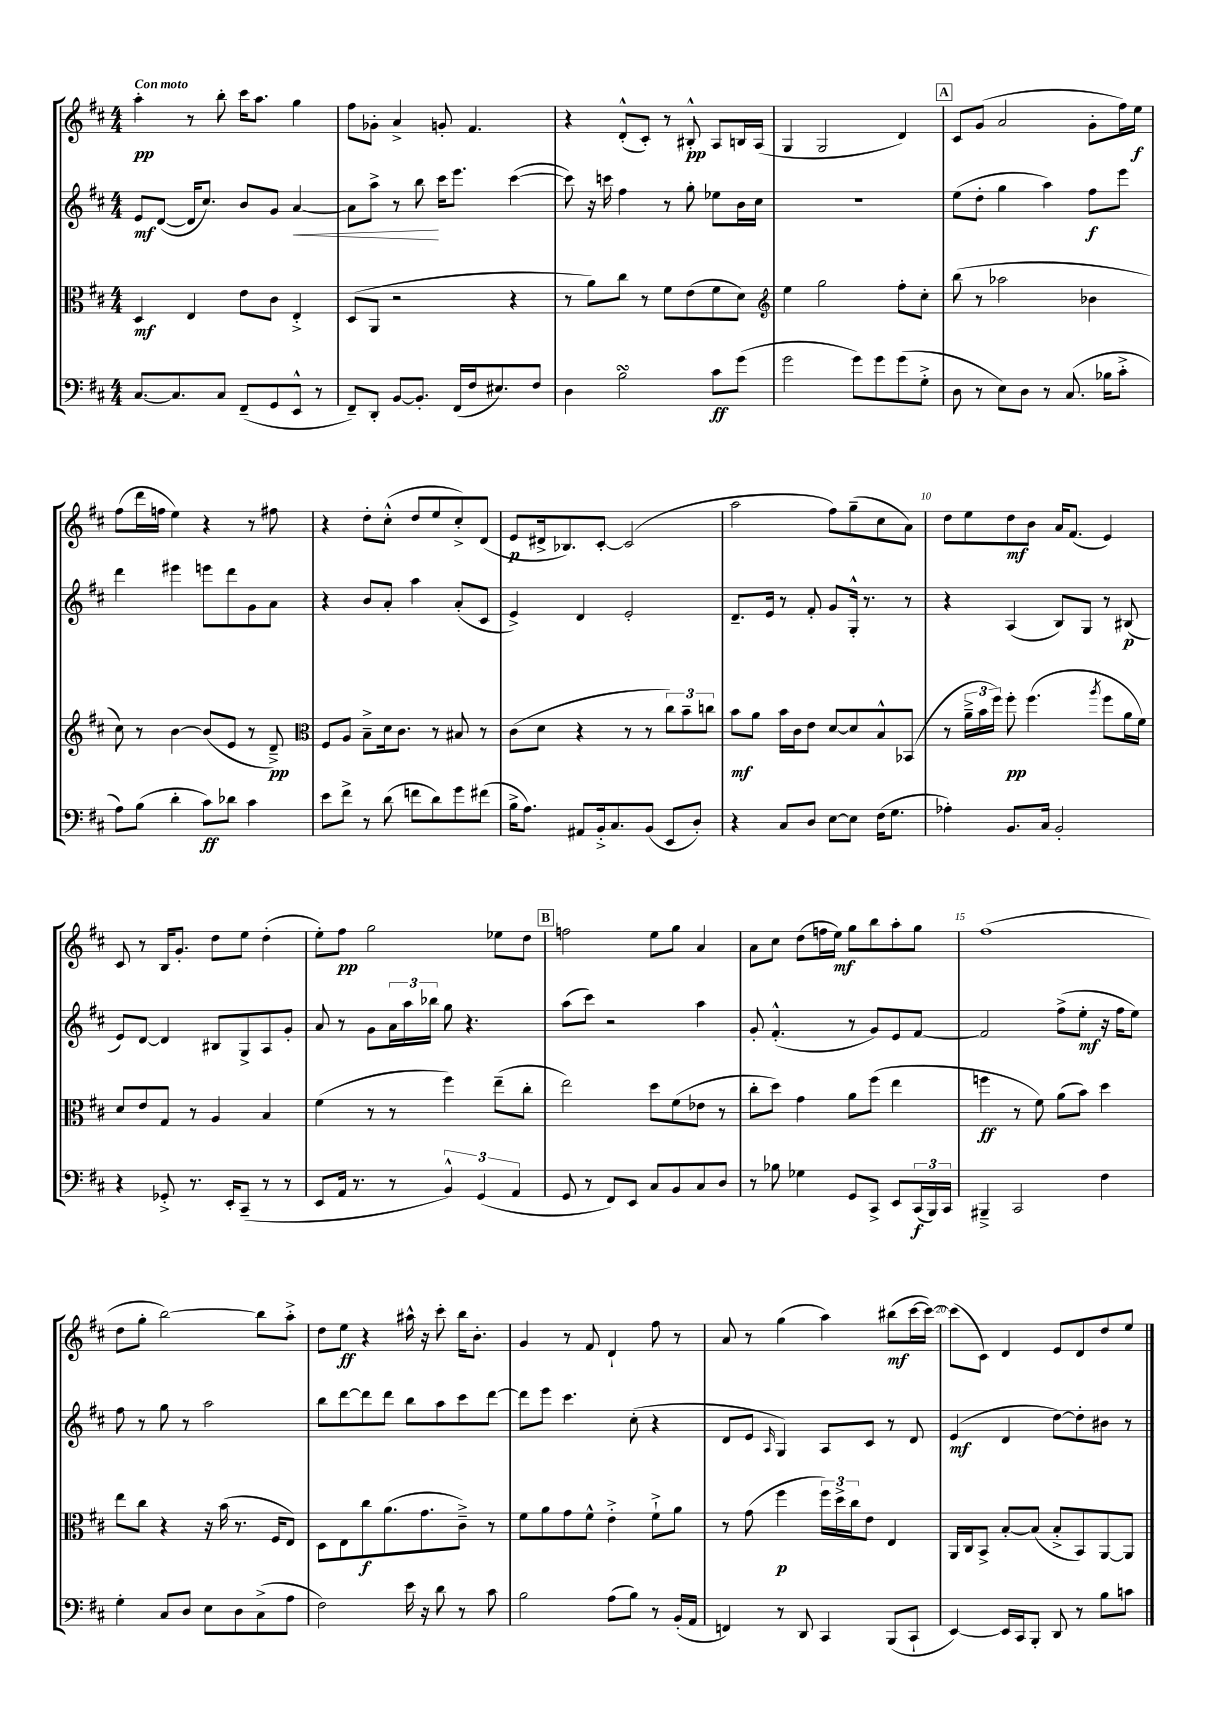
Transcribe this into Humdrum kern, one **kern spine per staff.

**kern	**dynam	**kern	**dynam	**kern	**dynam	**kern	**dynam
*part4	*part4	*part3	*part3	*part2	*part2	*part1	*part1
*staff4	*staff4	*staff3	*staff3	*staff2	*staff2	*staff1	*staff1
*clefF4	*	*clefC3	*	*clefG2	*	*clefG2	*
*k[f#c#]	*	*k[f#c#]	*	*k[f#c#]	*	*k[f#c#]	*
*M4/4	*	*M4/4	*	*M4/4	*	*M4/4	*
=1	=1	=1	=1	=1	=1	=1	=1
!	!	!	!	!	!	!LO:TX:a:B:t=Con moto	!
[8.C#/L	.	4D/	mf	8e/L	mf	4aa'\	pp
.	.	.	.	([8d/J	.	.	.
8.C#/]	.	.	.	.	.	.	.
.	.	4E/	.	16d/KL]	.	8r	.
.	.	.	.	8.cc#/J)	.	.	.
8C#/J	.	.	.	.	.	8bb'\	.
(8FF#~/L	.	8e\L	.	8b/L	.	16ccc#\KL	.
.	.	.	.	.	.	8.aa\J	.
8GG/	.	8c#\J	.	8g/J	.	.	.
!	!	!	!	!	!LO:HP:b	!	!
8EE^^/J	.	4E'^/	.	[4a/	<	4gg\	.
8r	.	.	.	.	.	.	.
=2	=2	=2	=2	=2	=2	=2	=2
8FF#~/L)	.	(8D/L	.	8a\L]	.	8ff#\L	.
8DD'/J	.	8AA/J	.	8aa^\J	.	8g-X'\J	.
[8BB/L	.	2r	.	8r	.	4a^/	.
8.BB'/J]	.	.	.	8bb\	.	.	.
.	.	.	.	16ccc#\KL	[	8gn'/	.
(16FF#/LL	.	.	.	8.eee\J	.	.	.
16F#/J	.	.	.	.	.	4.f#/	.
8.E#X/)	.	.	.	.	.	.	.
.	.	4r	.	([4ccc#\	.	.	.
8F#/J	.	.	.	.	.	.	.
=3	=3	=3	=3	=3	=3	=3	=3
4D\	.	8r	.	8ccc#\])	.	4r	.
.	.	8a\L)	.	16r	.	.	.
.	.	.	.	16cccn\	.	.	.
2BsSSS\	.	8cc#\J	.	4ff#\	.	(8d'^^/L	.
.	.	8r	.	.	.	8c#'/J)	.
.	.	8f#\L	.	8r	.	8r	.
.	.	(8e\	.	8gg'\	.	8B#X'^^/	pp
8c#\L	ff	8f#\	.	8ee-X\L	.	8A/L	.
(8g\J	.	8d\J)	.	16b\L	.	16Bn/L	.
.	.	.	.	16cc#\JJ	.	(16A/JJ	.
=4	=4	=4	=4	=4	=4	=4	=4
*	*	*clefG2	*	*	*	*	*
2g\	.	4ee\	.	1r	.	4G/	.
.	.	2gg\	.	.	.	2G/	.
8g\L)	.	.	.	.	.	.	.
8g\	.	.	.	.	.	.	.
(8g\	.	8ff#'\L	.	.	.	4d/)	.
8G'^\J	.	8cc#'\J	.	.	.	.	.
!!LO:REH:place=s1:t=A
=5	=5	=5	=5	=5	=5	=5	=5
8D\	.	(8bb\	.	(8ee\L	.	8c#/L	.
8r	.	8r	.	8dd'\J	.	(8g/J	.
8E\L)	.	2aa-X\	.	4gg\	.	2a/	.
8D\J	.	.	.	.	.	.	.
8r	.	.	.	4aa\)	.	.	.
(8.C#/	.	.	.	.	.	.	.
.	.	4b-X\	.	8ff#\L	f	8g'\L	.
16B-X\KL	.	.	.	.	.	.	.
8c#'^\J	.	.	.	8eee\J	.	16ff#\L)	.
.	.	.	.	.	.	16ee\JJ	f
!!LO:LB:g=z
=6	=6	=6	=6	=6	=6	=6	=6
8A\L)	.	8cc#\)	.	4ddd\	.	(8ff#\L	.
(8B\J	.	8r	.	.	.	16ddd\L	.
.	.	.	.	.	.	16ffn\JJ	.
4d'\	.	[4b\	.	4eee#X\	.	4ee\)	.
8c#\L)	ff	(8b/L]	.	8eeen\L	.	4r	.
8d-X\J	.	8e/J	.	8ddd\	.	.	.
4c#\	.	8r	.	8g\	.	8r	.
.	.	8d~^/)	pp	8a\J	.	8ff#X\	.
=7	=7	=7	=7	=7	=7	=7	=7
*	*	*clefC3	*	*	*	*	*
8e\L	.	8F#/L	.	4r	.	4r	.
8f#^\J	.	8A/J	.	.	.	.	.
8r	.	8B~^\L	.	8b/L	.	8dd'\L	.
(8d\	.	16d\k	.	8a'/J	.	(8cc#'^^\J	.
.	.	8.c#\J	.	.	.	.	.
8fn\L	.	.	.	4aa\	.	8dd/L	.
8d\)	.	8r	.	.	.	8ee/	.
8g\	.	8B#X/	.	(8a'/L	.	8cc#'^/)	.
(8f#X\J	.	8r	.	8c#/J	.	(8d/J	.
=8	=8	=8	=8	=8	=8	=8	=8
16B^\KL	.	(8c#\L	.	4e^/)	.	8e/L	p
8.A\J)	.	.	.	.	.	.	.
.	.	8d\J	.	.	.	16d#X^/k	.
.	.	.	.	.	.	8.B-X/)	.
8AA#X/L	.	4r	.	4d/	.	.	.
16BB'^/k	.	.	.	.	.	[8c#'/J	.
8.C#/	.	.	.	.	.	.	.
.	.	8r	.	2e'/	.	(2c#/]	.
(8BB/J	.	8r	.	.	.	.	.
8EE/L	.	12cc#\L)	.	.	.	.	.
.	.	12b~\	.	.	.	.	.
8D'/J)	.	.	.	.	.	.	.
.	.	12ccn\J	.	.	.	.	.
=9	=9	=9	=9	=9	=9	=9	=9
4r	.	8b\L	mf	8.d~/L	.	2aa\	.
.	.	8a\J	.	.	.	.	.
.	.	.	.	16e/Jk	.	.	.
8C#/L	.	16b\LL	.	8r	.	.	.
.	.	16c#\J	.	.	.	.	.
8D/J	.	8e\J	.	8f#'/	.	.	.
[8E\L	.	[8d/L	.	8g/L	.	8ff#\L)	.
8E\J]	.	8d/]	.	16G'^^/Jk	.	(8gg~\	.
.	.	.	.	8.r	.	.	.
(16F#\KL	.	8B^^/	.	.	.	8cc#\	.
8.G\J	.	.	.	.	.	.	.
.	.	(8BB-X/J	.	8r	.	8a\J)	.
=10	=10	=10	=10	=10	=10	=10	=10
4A-X'\)	.	8r	.	4r	.	8dd\L	.
.	.	24a~^\LL	.	.	.	8ee\	.
.	.	24b\	.	.	.	.	.
.	.	24ff#\JJ)	.	.	.	.	.
8.BB/L	.	8ff#'\	pp	(4A/	.	8dd\	mf
.	.	(4.ff#\	.	.	.	8b\J	.
16C#/Jk	.	.	.	.	.	.	.
2BB'/	.	.	.	8B/L)	.	16a/KL	.
.	.	.	.	.	.	(8.f#/J	.
.	.	.	.	8G/J	.	.	.
.	.	8qaa/	.	.	.	.	.
.	.	8ff#\L	.	8r	.	4e/)	.
.	.	16a\L	.	(8B#X/	p	.	.
.	.	16f#\JJ)	.	.	.	.	.
!!LO:LB:g=z
=11	=11	=11	=11	=11	=11	=11	=11
4r	.	8d/L	.	8e/L)	.	8c#/	.
.	.	8e/	.	[8d/J	.	8r	.
8GG-X'^/	.	8G/J	.	4d/]	.	16B/KL	.
.	.	.	.	.	.	8.g'/J	.
8.r	.	8r	.	.	.	.	.
.	.	4A/	.	8B#X/L	.	8dd\L	.
16EE'/KL	.	.	.	.	.	.	.
(8CC#~/J	.	.	.	8G^/	.	8ee\J	.
8r	.	4B/	.	8A/	.	(4dd'\	.
8r	.	.	.	8g'/J	.	.	.
=12	=12	=12	=12	=12	=12	=12	=12
8EE/L	.	(4f#\	.	8a/	.	8ee'\L)	.
16AA/Jk	.	.	.	8r	.	8ff#\J	pp
8.r	.	.	.	.	.	.	.
.	.	8r	.	8g\L	.	2gg\	.
8r	.	8r	.	24a\L	.	.	.
.	.	.	.	24aa\	.	.	.
.	.	.	.	24bb-X\JJ	.	.	.
6BB^^/)	.	4ff#\)	.	8gg\	.	.	.
.	.	.	.	4.r	.	.	.
(6GG/	.	.	.	.	.	.	.
.	.	(8ee~\L	.	.	.	8ee-X\L	.
6AA/	.	.	.	.	.	.	.
.	.	8cc#'\J	.	.	.	8dd\J	.
!!LO:REH:place=s1:t=B
=13	=13	=13	=13	=13	=13	=13	=13
8GG/	.	2ee\)	.	(8aa\L	.	2ffn\	.
8r	.	.	.	8ccc#\J)	.	.	.
8FF#/L)	.	.	.	2r	.	.	.
8EE/J	.	.	.	.	.	.	.
8C#/L	.	8dd\L	.	.	.	8ee\L	.
8BB/	.	(8f#\	.	.	.	8gg\J	.
8C#/	.	8e-X\J	.	4aa\	.	4a/	.
8D/J	.	8r	.	.	.	.	.
=14	=14	=14	=14	=14	=14	=14	=14
8r	.	8cc#'\L	.	8g'/	.	8a\L	.
8B-X\	.	8dd\J)	.	(4.f#'^^/	.	8cc#\J	.
4G-X\	.	4g\	.	.	.	(8dd\L	.
.	.	.	.	.	.	16ffn\L	.
.	.	.	.	.	.	16ee\JJ)	mf
8GG/L	.	8a\L	.	8r	.	8gg\L	.
8CC#^/J	.	(8ff#\J	.	8g/L)	.	8bb\	.
8EE/L	.	4ee\	.	8e/	.	8aa'\	.
(24CC#/L	f	.	.	[8f#/J	.	8gg\J	.
24BBB/)	.	.	.	.	.	.	.
24CC#/JJ	.	.	.	.	.	.	.
=15	=15	=15	=15	=15	=15	=15	=15
4BBB#X~^/	.	4ffn\	ff	2f#/]	.	(1ff#	.
2CC#/	.	8r	.	.	.	.	.
.	.	8f#\)	.	.	.	.	.
.	.	(8a\L	.	(8ff#^\L	.	.	.
.	.	8b\J)	.	8ee'\J	mf	.	.
4F#\	.	4dd\	.	16r	.	.	.
.	.	.	.	16ff#\KL	.	.	.
.	.	.	.	8ee\J)	.	.	.
!!LO:LB:g=z
=16	=16	=16	=16	=16	=16	=16	=16
4G'\	.	8ee\L	.	8ff#\	.	8dd\L	.
.	.	8cc#\J	.	8r	.	8gg'\J	.
8C#/L	.	4r	.	8gg\	.	[2bb\)	.
8D/J	.	.	.	8r	.	.	.
8E\L	.	16r	.	2aa\	.	.	.
.	.	(16b\	.	.	.	.	.
8D\	.	8.r	.	.	.	.	.
(8C#^\	.	.	.	.	.	8bb\L]	.
.	.	16F#/KL	.	.	.	.	.
8A\J	.	8E/J)	.	.	.	8aa'^\J	.
=17	=17	=17	=17	=17	=17	=17	=17
2F#\)	.	8D\L	.	8bb\L	.	8dd\L	.
.	.	8E\	.	[8ddd\	.	8ee\J	ff
.	.	8cc#\	f	8ddd\]	.	4r	.
.	.	(8.a\	.	8ddd\J	.	.	.
16e\	.	.	.	8bb\L	.	16aa#X^^\	.
16r	.	8.g\	.	.	.	16r	.
8d\	.	.	.	8aa\	.	8ccc#'\	.
8r	.	8c#~^\J)	.	8ccc#\	.	16bb\KL	.
.	.	.	.	.	.	8.b'\J	.
8c#\	.	8r	.	[8ddd\J	.	.	.
=18	=18	=18	=18	=18	=18	=18	=18
2B\	.	8f#\L	.	8ddd\L]	.	4g/	.
.	.	8a\	.	8eee\J	.	.	.
.	.	8g\	.	4.ccc#\	.	8r	.
.	.	8f#^^\J	.	.	.	8f#/	.
(8A\L	.	4e'^\	.	.	.	4d`/	.
8B\J)	.	.	.	(8cc#'\	.	.	.
8r	.	8f#`^\L	.	4r	.	8ff#\	.
(16BB'/LL	.	8a\J	.	.	.	8r	.
16AA/JJ	.	.	.	.	.	.	.
=19	=19	=19	=19	=19	=19	=19	=19
4FFn/)	.	8r	.	8d/L	.	8a/	.
.	.	(8g\	.	8e/J	.	8r	.
.	.	.	.	16qqA/	.	.	.
8r	.	4ff#\	p	4G/)	.	(4gg\	.
8DD/	.	.	.	.	.	.	.
4CC#/	.	24ff#\LL)	.	8A/L	.	4aa\)	.
.	.	24dd^\	.	.	.	.	.
.	.	24cc#\J	.	.	.	.	.
.	.	8e\J	.	8c#/J	.	.	.
(8BBB/L	.	4E/	.	8r	.	(8bb#X\L	mf
8CC#`/J	.	.	.	8d/	.	[16ccc#\L	.
.	.	.	.	.	.	16ccc#\JJ_)	.
=20	=20	=20	=20	=20	=20	=20	=20
[4EE/)	.	16AA/LL	.	(4e/	mf	(8ccc#\L]	.
.	.	16C#/J	.	.	.	.	.
.	.	8BB^/J	.	.	.	8c#\J)	.
16EE/LL]	.	[8B'/L	.	4d/	.	4d/	.
16CC#/J	.	.	.	.	.	.	.
8BBB'/J	.	(8B/J]	.	.	.	.	.
8DD/	.	8B'^/L	.	[8dd\L)	.	8e/L	.
8r	.	8BB/)	.	8dd'\]	.	8d/	.
8B\L	.	[8AA/	.	8b#X\J	.	8dd/	.
8cn\J	.	8AA/J]	.	8r	.	8ee/J	.
==	==	==	==	==	==	==	==
*-	*-	*-	*-	*-	*-	*-	*-
